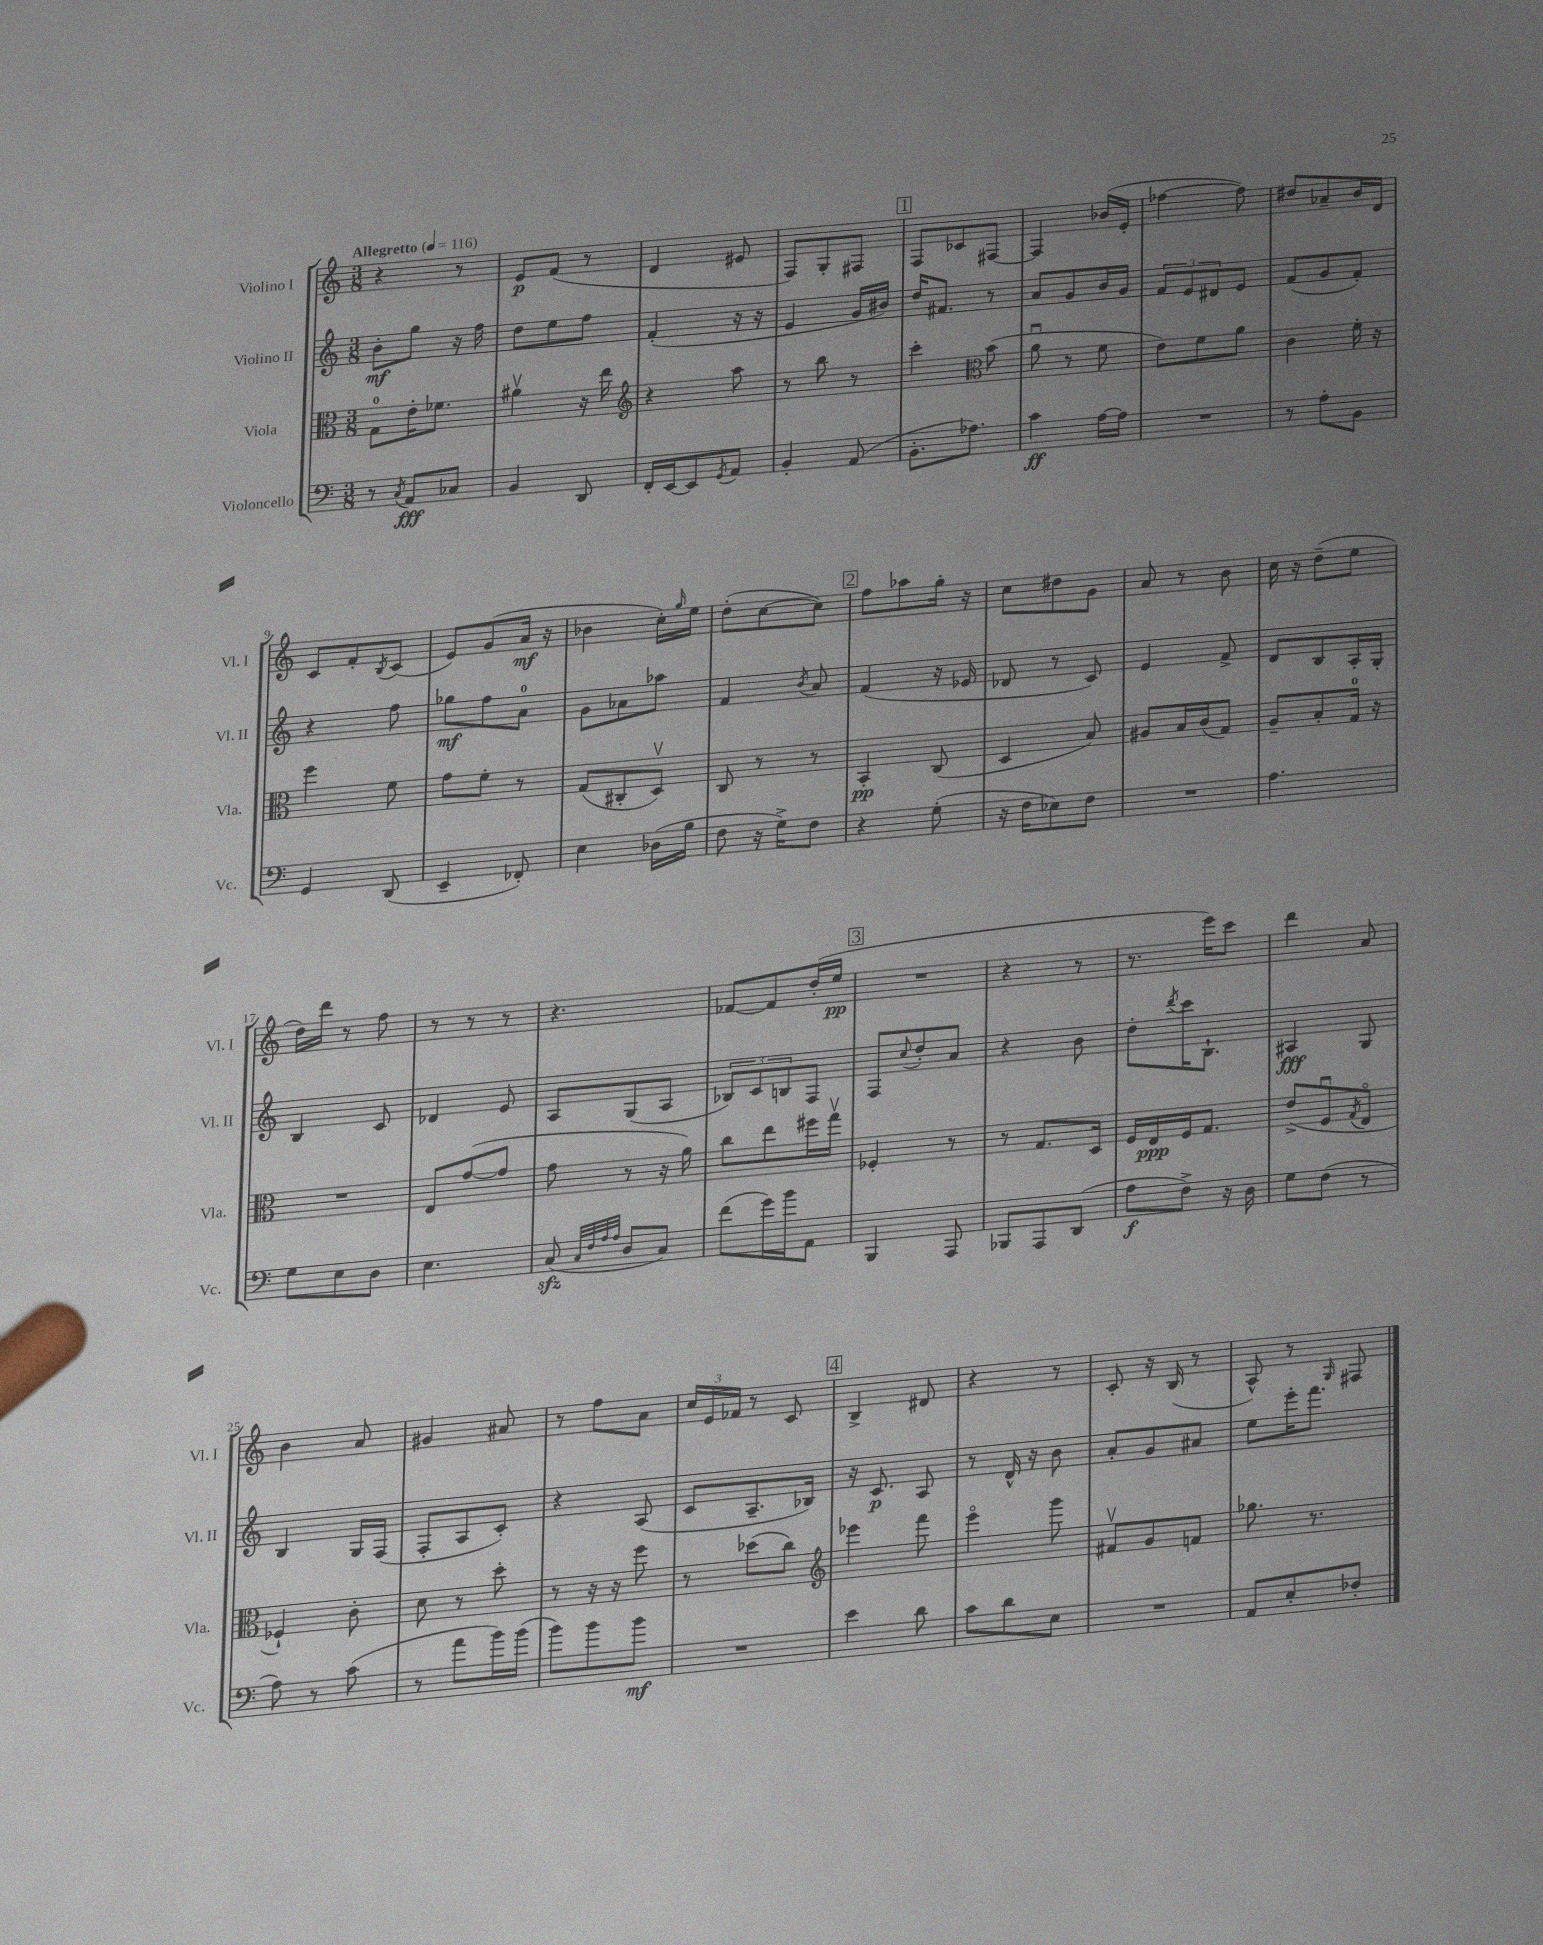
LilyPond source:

<<
\new StaffGroup <<
\new Staff = "s0" \with { instrumentName = "Violino I" shortInstrumentName = "Vl. I" } {
    \clef treble \key c \major \numericTimeSignature \time 3/8 \tempo "Allegretto" 4 = 116
    r4 r8 |
    e'8\p f'8( r8 |
    d'4 eis'8 |
    f8) g8-. fis8 |
    \mark \markup { \box "1" } f8 ces'8 fis8~ |
    fis4 bes'16( e'16-. |
    fes''4~ fes''8) |
    dis''8 aes'8-- b'16 d'16 |
    c'8 f'8-. \acciaccatura { b8 } c'8( |
    e'8) g'8( a'16\mf r16 |
    bes'4 c''16-.) \grace { g''16 } e''16 |
    d''8-.( c''8~ c''8) |
    \mark \markup { \box "2" } f''8 aes''8 g''16-. r16 |
    c''8 dis''8 g'8 |
    a'8 r8 b'8 |
    c''16 r16 d''8--( e''8 |
    d''16) d'''16 r8 f''8 |
    r8 r8 r8 |
    r4. |
    fes'8~ fes'8 d''16-.( e''16\pp |
    \mark \markup { \box "3" } R4. |
    r4 r8 |
    r8. e'''16) c'''8 |
    d'''4 a'8 |
    b'4 a'8 |
    gis'4 ais'8 |
    r8 f''8 a'8 |
    \tuplet 3/2 { c''16 e'16 fes'16 } r8 c'8 |
    \mark \markup { \box "4" } b4-> dis'8 |
    r4 r8 |
    c'8-. r16 b16( r8 |
    a8-^) r8 \grace { g16 } fis8 \bar "|." |
}
\new Staff = "s1" \with { instrumentName = "Violino II" shortInstrumentName = "Vl. II" } {
    \clef treble \key c \major \numericTimeSignature \time 3/8
    b'8-.\mf g''8 r16 f''16 |
    d''8 e''8 f''8 |
    f'4-.( r16 r16 |
    e'4 g'16 bis'16) |
    \mark \markup { \box "1" } d''16 fis'8. r8 |
    a'8 g'8 b'16 g'16 |
    \tuplet 3/2 { f'8 e'8 dis'8 } e'8 |
    f'8( g'8 f'8-.) |
    r4 f''8 |
    ges''8\mf f''8 a'8-0 |
    g'8 aes'8 aes''8 |
    f'4 \acciaccatura { b'8 } a'8 |
    \mark \markup { \box "2" } f'4( r16 ees'16 |
    des'8 r8 c'8) |
    e'4 f'8-> |
    d'8 b8 a16-. g16-. |
    b4 c'8 |
    des'4 e'8 |
    a8 g8( a8 |
    \tuplet 3/2 { bes8) c'8 b8 } f8 |
    \mark \markup { \box "3" } f8 \appoggiatura { c''8 } d''8-. a'8 |
    r4 b'8 |
    d''8-. \acciaccatura { d'''8 } c'''16 b8.-! |
    ais4\fff g8 |
    b4 g16 f16( |
    f8-. a8 c'8-.) |
    r4 a8( |
    c'8 a8.-- bes16) |
    \mark \markup { \box "4" } r16 c'8.\p a8 |
    r8 d'16-^ r16 b'8 |
    a'8-. g'8 ais'8 |
    e''8 e'''16-. f'''8. \bar "|." |
}
\new Staff = "s2" \with { instrumentName = "Viola" shortInstrumentName = "Vla." } {
    \clef alto \key c \major \numericTimeSignature \time 3/8
    g8-0 e'16-. fes'8. |
    ais'4\upbow r16 e''16 |
    \clef treble r4 a''8 |
    r8 b''8 r8 |
    \mark \markup { \box "1" } c'''4-. \clef alto b'8( |
    a'8\downbow r8 f'8 |
    e'8) f'8 a'8 |
    c'4 f'16-. r16 |
    f''4 f'8 |
    g'8 f'8-. r8 |
    g8( cis8-. d8\upbow) |
    c8 r8 r8 |
    \mark \markup { \box "2" } b,4-.\pp c8( |
    d4 b8) |
    ais8 b16 c'16( g8) |
    a8-- b8-. g16-0 r16 |
    R4. |
    e8 g'8~( g'8 |
    g'8 r8 r16 a'16) |
    c''8 e''8 fis''16 g''16\upbow |
    \mark \markup { \box "3" } fes4-. r8 |
    r8 g8. d16 |
    f16 e16\ppp f16 g8. |
    e'8->( f8\downbow \acciaccatura { g8 } e8\flageolet |
    fes4-!) c'8-. |
    d'8 r8 d''8-. |
    r8 r16 r16 f''8 |
    r8 des''8( c''8) |
    \mark \markup { \box "4" } \clef treble ees'''4 f'''8 |
    e'''4\flageolet g'''8 |
    fis'8\upbow g'8 f'8 |
    ges''8. r8. \bar "|." |
}
\new Staff = "s3" \with { instrumentName = "Violoncello" shortInstrumentName = "Vc." } {
    \clef bass \key c \major \numericTimeSignature \time 3/8
    r8 \acciaccatura { c8 } a,8\fff ces8 |
    b,4 d,8 |
    f,16-. e,16~ e,8 \acciaccatura { g,8 } a,8 |
    b,4-. a,8( |
    \mark \markup { \box "1" } b,8.-. aes8.) |
    c'4\ff a16~ a16 |
    R4. |
    r8 a8-. b,8 |
    g,4 d,8( |
    e,4-- fes,8-.) |
    e4 des16( b16 |
    f8 r16 g16->) f8 |
    \mark \markup { \box "2" } r4 g8-.( |
    r16 f16 ees8) f8 |
    R4. |
    a4. |
    g8 e8 d8 |
    e4. |
    c8\sfz( \grace { c32 f32 a32 a32 } d8 c8) |
    f'8( g'16) b'16 a,8 |
    \mark \markup { \box "3" } b,,4 a,,8 |
    bes,,8 a,,8 d,8( |
    a8\f f8->) r16 d16 |
    g8 f8( r8 |
    a8) r8 c'8( |
    r8 a'8 b'16) b'16( |
    b'8) b'8 b'8\mf |
    R4. |
    \mark \markup { \box "4" } e'4 d'8 |
    c'8 d'8 e8 |
    R4. |
    a,8 e8-. fes8-. \bar "|." |
}
>>
>>
